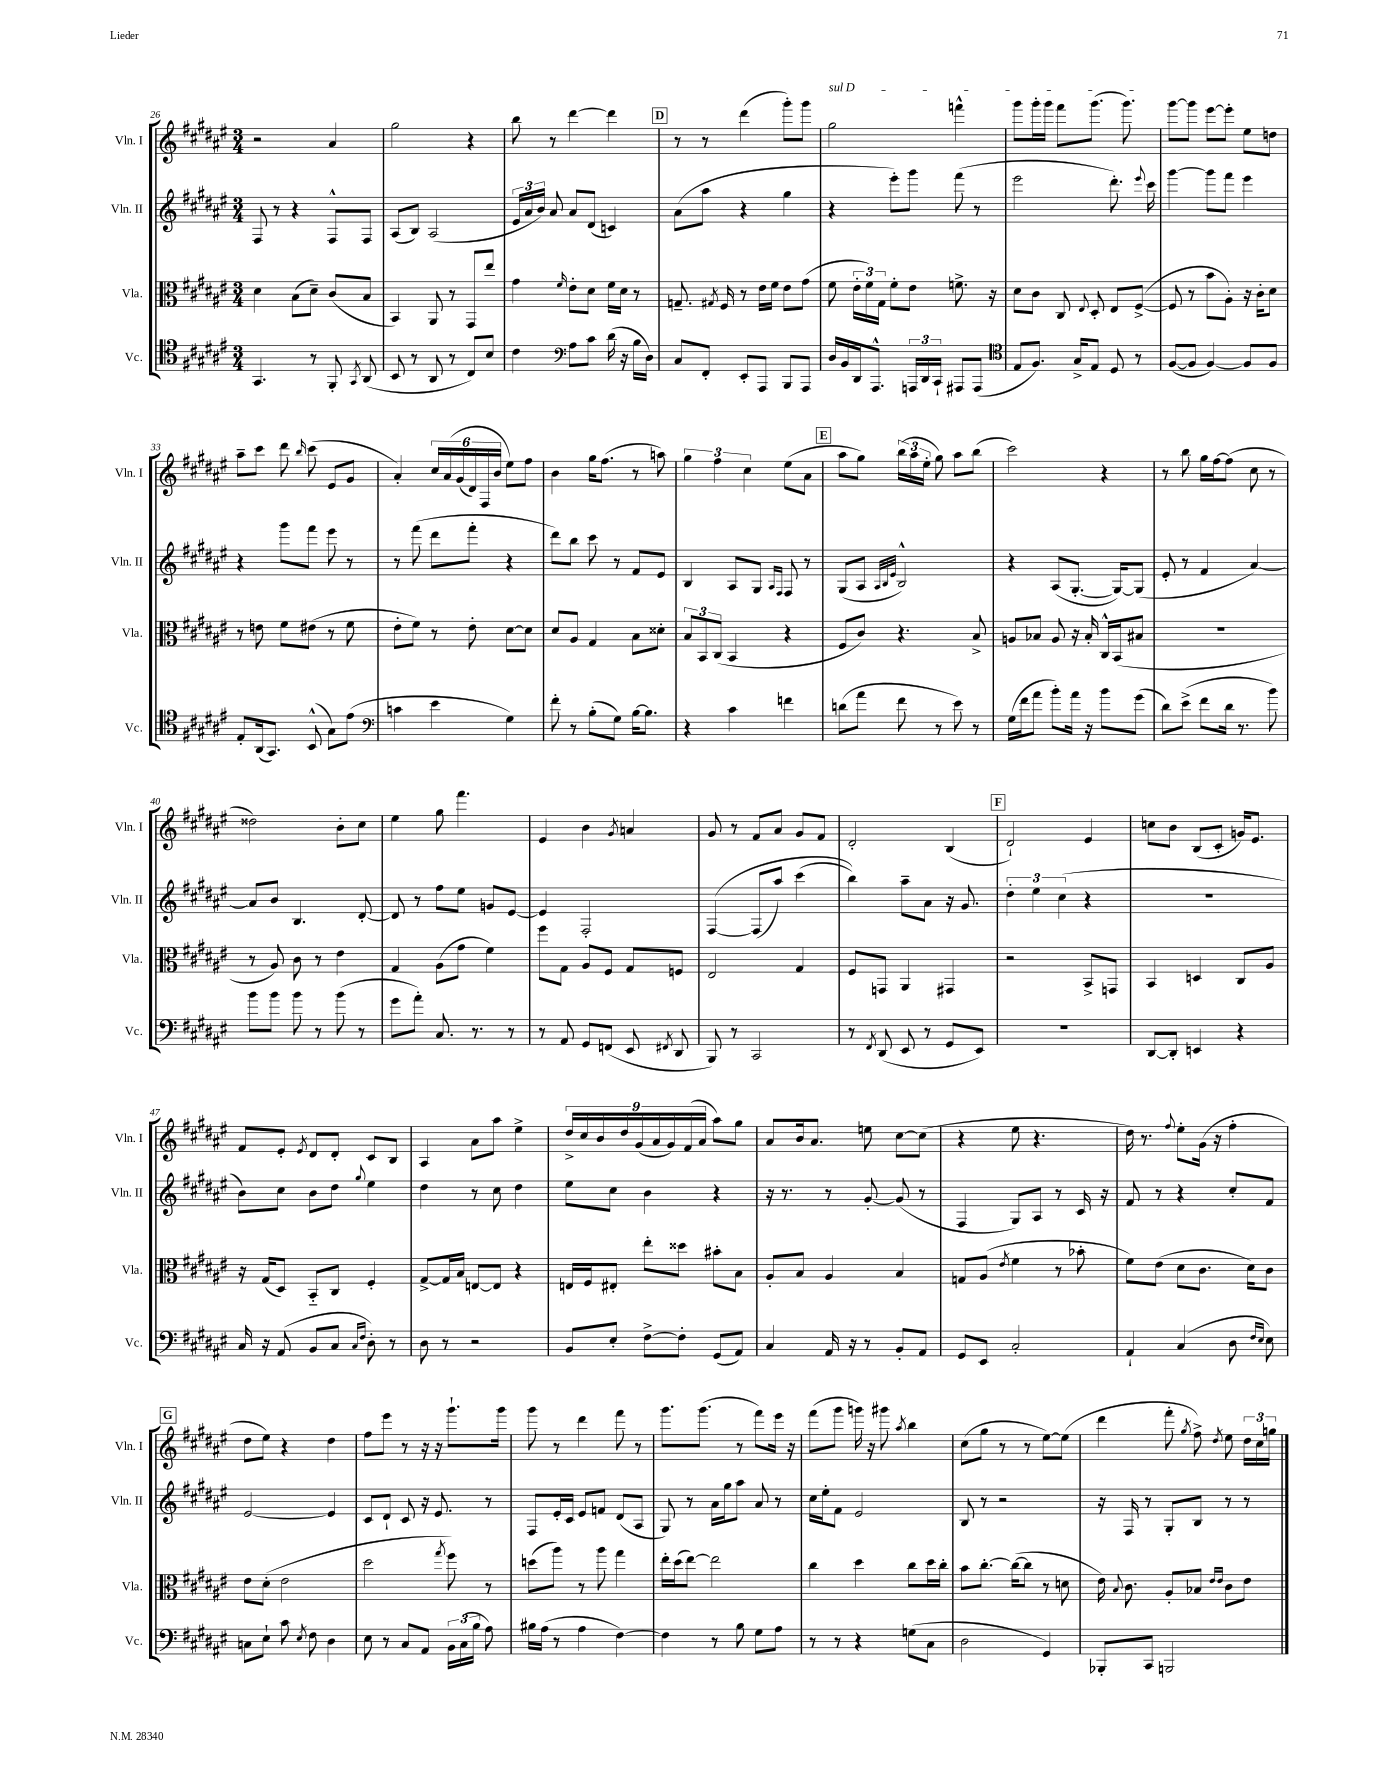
<<
\new StaffGroup <<
\new Staff = "s0" \with { instrumentName = "Vln. I" shortInstrumentName = "Vln. I" } {
    \clef treble \key fis \major \numericTimeSignature \time 3/4
    \autoBeamOff r2 ais'4 |
    gis''2 r4 |
    b''8 r8 dis'''4~ dis'''4 |
    \mark \markup { \box "D" } r8 r8 dis'''4( gis'''8[-.) gis'''8] |
    \once \override TextSpanner.bound-details.left.text = \markup { \italic "sul D" } gis''2\startTextSpan f'''4-^ |
    gis'''8[ gis'''16-. gis'''16] fis'''8[ gis'''8.]( gis'''8.\stopTextSpan) |
    gis'''8[~ gis'''8] eis'''8[~ eis'''8]-. eis''8[ d''8] |
    ais''8[-- cis'''8] dis'''8 \grace { b''16 } cis'''8( eis'8[ gis'8] |
    ais'4-.) \tuplet 6/4 { cis''16[ ais'16\( gis'16( dis'16) fis16 b'16] } eis''8[\) fis''8] |
    b'4 gis''16[ fis''8.]( r8 a''8) |
    \tuplet 3/2 { gis''4 fis''4 cis''4 } eis''8[( ais'8] |
    \mark \markup { \box "E" } ais''8[ gis''8]) \tuplet 3/2 { b''16[( ais''16 eis''16]-. } gis''8) ais''8[ b''8]( |
    cis'''2) r4 |
    r8 b''8 gis''16[ fis''16~ fis''8]( cis''8 r8 |
    disis''2) b'8[-. cis''8] |
    eis''4 gis''8 fis'''4. |
    eis'4 b'4 \acciaccatura { gis'8 } a'4 |
    gis'8 r8 fis'8[ ais'8] gis'8[ fis'8] |
    dis'2-. b4( |
    \mark \markup { \box "F" } dis'2-!) eis'4 |
    c''8[ b'8] b8[( cis'8]-. g'16[) eis'8.] |
    fis'8[ eis'8]-. \acciaccatura { eis'8 } dis'8[ dis'8]-. cis'8[ b8] |
    ais4 ais'8[ ais''8] eis''4-> |
    \tuplet 9/8 { dis''16[-> cis''16 b'16 dis''16 gis'16( ais'16 gis'16) fis'16( ais'16] } ais''8[) gis''8] |
    ais'8[ b'16 ais'8.] e''8 cis''8[~ cis''8]( |
    r4 eis''8 r4. |
    dis''16) r8. \appoggiatura { fis''8 } eis''8[-. gis'16]( r16 fis''4-. |
    \mark \markup { \box "G" } dis''8[ eis''8]) r4 dis''4 |
    fis''8[ eis'''8] r8 r16 r16 gis'''8.[-! gis'''16] |
    gis'''8 r8 dis'''4 fis'''8 r8 |
    gis'''8.[ gis'''8.]( r8 fis'''8[) eis'''16] r16 |
    fis'''8[( gis'''8] g'''16) r16 gis'''8 \acciaccatura { ais''8 } b''4 |
    cis''8[( gis''8] r8 r8 eis''8[~) eis''8]( |
    dis'''4 fis'''8-. \acciaccatura { gis''8 } fis''8->) \acciaccatura { dis''8 } eis''8 \tuplet 3/2 { dis''16[ cis''16 g''16] } \bar "|." |
}
\new Staff = "s1" \with { instrumentName = "Vln. II" shortInstrumentName = "Vln. II" } {
    \clef treble \key fis \major \numericTimeSignature \time 3/4
    \autoBeamOff fis8 r8 r4 fis8[-^ fis8] |
    ais8[( b8]) ais2( |
    \tuplet 3/2 { eis'16[ ais'16 b'16]) } ais'8 ais'8[ dis'8]( c'4) |
    \mark \markup { \box "D" } ais'8[( ais''8] r4 gis''4 |
    r4 eis'''8[-.) gis'''8] fis'''8( r8 |
    eis'''2 dis'''8.-.) \appoggiatura { eis'''8 } cis'''16 |
    gis'''4~ gis'''8[ fis'''8] eis'''4 |
    r4 gis'''8[ fis'''8] eis'''8 r8 |
    r8 fis'''8( dis'''8[ fis'''8]-. r4 |
    dis'''8[) b''8] cis'''8 r8 fis'8[ eis'8] |
    b4 ais8[ gis8] \grace { ais16[ fis16] } fis8 r8 |
    \mark \markup { \box "E" } gis8[( ais8] \grace { ais32[ b32 eis'32] } b2-^) |
    r4 ais8[( gis8.]~-. gis16[~) gis8]( |
    eis'8-. r8 fis'4 ais'4~) |
    ais'8[ b'8] b4. dis'8~-. |
    dis'8 r8 fis''8[ eis''8] g'8[ eis'8]~ |
    eis'4 fis2-. |
    fis4~\( fis8[( ais''8]) cis'''4( |
    b''4)\) ais''8[-- ais'8] r16 gis'8. |
    \mark \markup { \box "F" } \tuplet 3/2 { dis''4-. eis''4 cis''4( } r4 |
    R2. |
    b'8[) cis''8] b'8[ dis''8] \appoggiatura { gis''8 } eis''4 |
    dis''4 r8 cis''8 dis''4 |
    eis''8[ cis''8] b'4 r4 |
    r16 r8. r8 gis'8~-. gis'8( r8 |
    fis4 gis8[) ais8] r8 cis'16 r16 |
    fis'8 r8 r4 cis''8[-. fis'8] |
    \mark \markup { \box "G" } eis'2~ eis'4 |
    cis'8[ dis'8]-! cis'8 r16 eis'8. r8 |
    fis8[ eis'16-. cis'16] eis'8[ f'8] dis'8[( ais8] |
    gis8) r8 ais'16[ gis''16 ais''8] ais'8 r8 |
    cis''16[ eis''16-. fis'8] eis'2 |
    b8 r8 r2 |
    r16 fis16 r8 gis8[-. b8] r8 r8 \bar "|." |
}
\new Staff = "s2" \with { instrumentName = "Vla." shortInstrumentName = "Vla." } {
    \clef alto \key fis \major \numericTimeSignature \time 3/4
    \autoBeamOff dis'4 b8[( dis'8]--) cis'8[( b8] |
    b,4) ais,8 r8 gis,8[ eis''8] |
    gis'4 \grace { fis'16 } eis'8[-. dis'8] fis'16[ dis'16] r8 |
    \mark \markup { \box "D" } g8.-- \acciaccatura { gis8 } fis16 r8 eis'16[ fis'16] eis'8[ gis'8]( |
    fis'8 \tuplet 3/2 { eis'16[-. fis'16) gis16] } fis'8[-. eis'8] f'8.-> r16 |
    dis'8[ cis'8] cis8 \appoggiatura { eis8 } dis8-. eis8[ fis8]~->( |
    fis8 r8 b'8[ ais8]-.) r16 cis'16[-. dis'8] |
    r8 e'8 fis'8[ eis'8]( r8 fis'8 |
    eis'8[-. fis'8]) r8 eis'8-. dis'8[~ dis'8] |
    dis'8[ ais8] gis4 b8[ disis'8]-. |
    \tuplet 3/2 { b8[ b,8 cis8]( } b,4 r4 |
    \mark \markup { \box "E" } fis8[ cis'8]) r4. b8-> |
    a8[ bes8] a8 r16 bes16-. cis16[-^ b,16( bis8] |
    R2. |
    r8 ais8) cis'8 r8 eis'4 |
    gis4 ais8[( gis'8] fis'4) |
    fis''8[ gis8] ais8[ fis8] gis8[ f8] |
    eis2 gis4 |
    fis8[ g,8] ais,4 gis,4 |
    \mark \markup { \box "F" } r2 b,8[-> g,8] |
    b,4 d4 cis8[ ais8] |
    r16 gis16[( dis8]) b,8[-_ cis8] fis4-. |
    gis8[~-> gis16 b16] e8[~ e8] r4 |
    e16[ fis16 eis8]-. eis''8[-. disis''8] bis'8[-. b8] |
    ais8[-. b8] ais4 b4 |
    g8[ ais8]( \acciaccatura { eis'8 } fis'4 r8 bes'8-. |
    fis'8[) eis'8]( dis'8[ cis'8.] dis'16[) cis'8] |
    \mark \markup { \box "G" } eis'8[ dis'8]-.( eis'2 |
    dis''2 \acciaccatura { gis''8 } fis''8) r8 |
    d''8[( ais''8]) r8 ais''8 gis''4 |
    eis''16[-. dis''16( eis''8]~) eis''2 |
    cis''4 dis''4 cis''8[ dis''16 cis''16]-. |
    b'8[ cis''8.]~-. cis''16[~( cis''8] r8 d'8 |
    eis'16) \appoggiatura { b8 } cis'8. ais8[-. bes8] \grace { eis'16[ eis'16] } cis'8[ eis'8] \bar "|." |
}
\new Staff = "s3" \with { instrumentName = "Vc." shortInstrumentName = "Vc." } {
    \clef tenor \key fis \major \numericTimeSignature \time 3/4
    \autoBeamOff gis,4. r8 fis,8-. \acciaccatura { gis,8 } ais,8( |
    b,8 r8 ais,8 r8 cis8[) b8] |
    cis'4 \clef bass ais8[ cis'8] dis'16( r16 b16[ dis16]) |
    \mark \markup { \box "D" } cis8[ fis,8]-. eis,8[-. ais,,8] b,,8[ ais,,8] |
    dis16[ b,16 dis,16 ais,,8.]-^ \tuplet 3/2 { a,,16[ dis,16 cis,16]-! } ais,,8[ ais,,8]( |
    \clef tenor eis8[ fis8.]) gis16[-> eis8] dis8 r8 |
    fis8[~( fis8] fis4~) fis8[ fis8] |
    eis8[-. ais,16( gis,8.]) b,8-^( gis8[) eis'8]( |
    \clef bass c'4 eis'4 gis4) |
    fis'8-. r8 b8[-.( gis8]) b16[~ b8.] |
    r4 cis'4 f'4 |
    \mark \markup { \box "E" } d'8[( ais'8] fis'8 r8 eis'8) r8 |
    gis16[( fis'16 ais'8] b'8[-.) ais'16] r16 b'8[ gis'8]( |
    dis'8[) eis'8]->( fis'8[ dis'16] r8. b'8) |
    b'8[ b'8] b'8 r8 b'8( r8 |
    gis'8[ ais'8]-.) cis8. r8. r8 |
    r8 ais,8 gis,8[ f,8]( eis,8 \acciaccatura { fis,8 } dis,8 |
    b,,8) r8 cis,2 |
    r8 \acciaccatura { fis,8 } dis,8( eis,8 r8 gis,8[ eis,8]) |
    \mark \markup { \box "F" } R2. |
    dis,8[~ dis,8]-. e,4 r4 |
    cis16 r16 ais,8( b,8[ cis8] \grace { cis16[ fis16] } dis8-.) r8 |
    dis8 r8 r2 |
    b,8[ eis8]-. fis8[~-> fis8]-. gis,8[( ais,8]) |
    cis4 ais,16 r16 r8 b,8[-. ais,8] |
    gis,8[ eis,8] cis2-. |
    ais,4-! cis4( dis8 \grace { fis16[ eis16] } eis8) |
    \mark \markup { \box "G" } c8[ eis8]-! cis'8 \acciaccatura { eis8 } fis8 dis4 |
    eis8 r8 cis8[ ais,8] \tuplet 3/2 { b,16[ cis16( b16] } ais8) |
    bis16[ ais16]( r8 ais4 fis4~) |
    fis4 r8 b8 gis8[ ais8] |
    r8 r8 r4 g8[( cis8] |
    dis2 gis,4) |
    bes,,8[-. cis,8] b,,2 \bar "|." |
}
>>
>>
\layout { \context { \Score currentBarNumber = #26 } }
